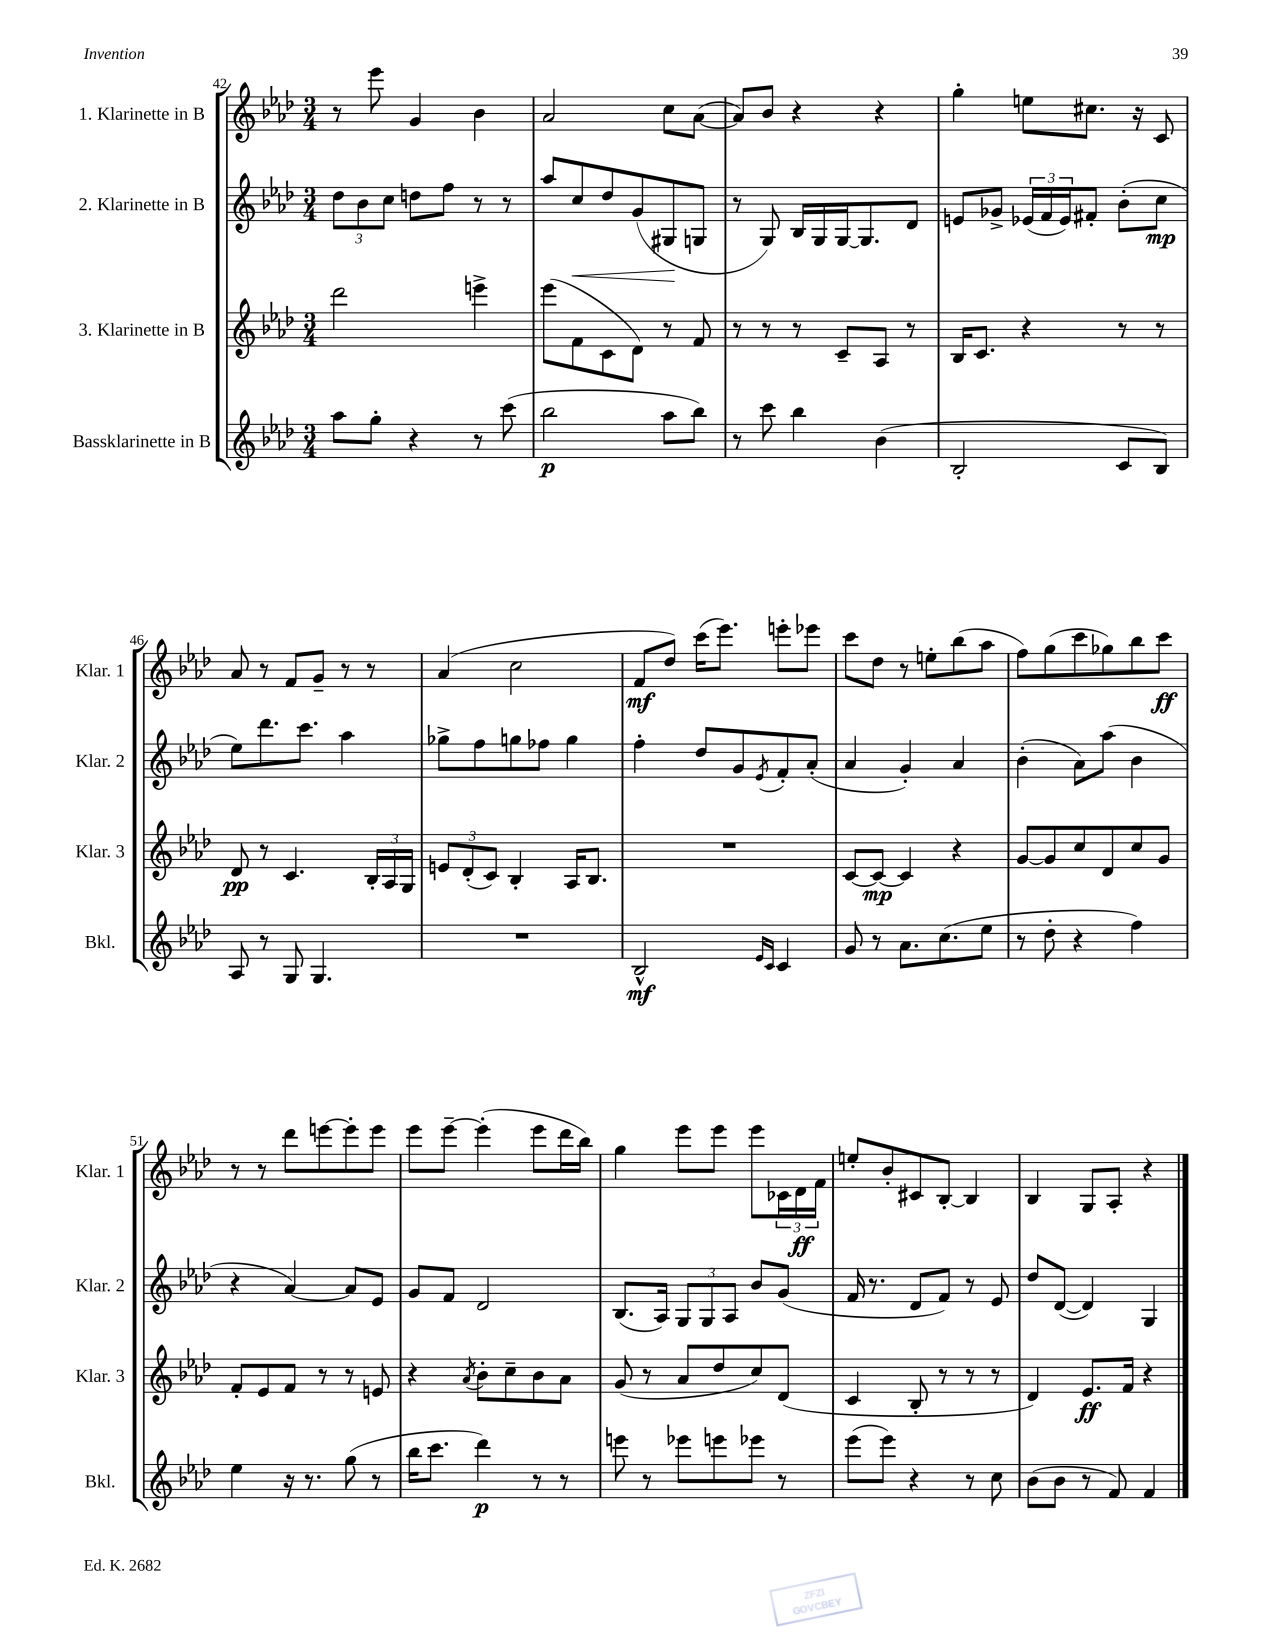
<<
\new StaffGroup <<
\new Staff = "s0" \with { instrumentName = "1. Klarinette in B" shortInstrumentName = "Klar. 1" } {
    \clef treble \key aes \major \numericTimeSignature \time 3/4
    r8 ees'''8 g'4 bes'4 |
    aes'2 c''8 aes'8~( |
    aes'8) bes'8 r4 r4 |
    g''4-. e''8 cis''8. r16 c'8 |
    aes'8 r8 f'8 g'8-- r8 r8 |
    aes'4( c''2 |
    f'8\mf des''8) c'''16( ees'''8.) e'''8-. ees'''8 |
    c'''8 des''8 r8 e''8-. bes''8( aes''8 |
    f''8) g''8( c'''8 ges''8) bes''8 c'''8\ff |
    r8 r8 des'''8 e'''8~ e'''8-. e'''8 |
    ees'''8 ees'''8~-- ees'''4-.( ees'''8 des'''16 bes''16) |
    g''4 ees'''8 ees'''8 ees'''8 \tuplet 3/2 { ces'16 des'16\ff f'16 } |
    e''8-. bes'8-. cis'8 bes8~-. bes4 |
    bes4 g8 aes8-. r4 \bar "|." |
}
\new Staff = "s1" \with { instrumentName = "2. Klarinette in B" shortInstrumentName = "Klar. 2" } {
    \clef treble \key aes \major \numericTimeSignature \time 3/4
    \tuplet 3/2 { des''8 bes'8 c''8 } d''8 f''8 r8 r8 |
    aes''8 c''8\< des''8 g'8( gis8\! g8 |
    r8 g8) bes16 g16 g16~ g8. des'8 |
    e'8 ges'8-> \tuplet 3/2 { ees'16( f'16 ees'16) } fis'8-. bes'8-.( c''8\mp |
    ees''8) des'''8. c'''8. aes''4 |
    ges''8-> f''8 g''8 fes''8 g''4 |
    f''4-. des''8 g'8 \acciaccatura { ees'8 } f'8-. aes'8-.( |
    aes'4 g'4-.) aes'4 |
    bes'4-.( aes'8) aes''8( bes'4 |
    r4 aes'4~) aes'8 ees'8 |
    g'8 f'8 des'2 |
    bes8.( aes16) \tuplet 3/2 { g8 g8 aes8 } bes'8 g'8( |
    f'16 r8. des'8 f'8) r8 ees'8 |
    des''8 des'8~( des'4) g4 \bar "|." |
}
\new Staff = "s2" \with { instrumentName = "3. Klarinette in B" shortInstrumentName = "Klar. 3" } {
    \clef treble \key aes \major \numericTimeSignature \time 3/4
    des'''2 e'''4-> |
    ees'''8( f'8 c'8 des'8) r8 f'8 |
    r8 r8 r8 c'8-- aes8 r8 |
    bes16 c'8. r4 r8 r8 |
    des'8\pp r8 c'4. \tuplet 3/2 { bes16-. aes16 g16 } |
    \tuplet 3/2 { e'8 des'8-.( c'8) } bes4-. aes16 bes8. |
    R2. |
    c'8~ c'8~\mp c'4 r4 |
    g'8~ g'8 c''8 des'8 c''8 g'8 |
    f'8-. ees'8 f'8 r8 r8 e'8 |
    r4 \acciaccatura { aes'8 } bes'8-. c''8-- bes'8 aes'8 |
    g'8( r8 aes'8 des''8 c''8) des'8( |
    c'4 bes8-. r8 r8 r8 |
    des'4) ees'8.\ff f'16 r4 \bar "|." |
}
\new Staff = "s3" \with { instrumentName = "Bassklarinette in B" shortInstrumentName = "Bkl." } {
    \clef treble \key aes \major \numericTimeSignature \time 3/4
    aes''8 g''8-. r4 r8 c'''8( |
    bes''2\p aes''8 bes''8) |
    r8 c'''8 bes''4 bes'4( |
    bes2-. c'8 bes8) |
    aes8 r8 g8 g4. |
    R2. |
    bes2-^\mf \grace { ees'16 c'16 } c'4 |
    g'8 r8 aes'8. c''8.( ees''8 |
    r8 des''8-. r4 f''4) |
    ees''4 r16 r8. g''8( r8 |
    bes''16 c'''8. des'''4\p) r8 r8 |
    e'''8 r8 ees'''8 e'''8 ees'''8 r8 |
    ees'''8( ees'''8) r4 r8 c''8 |
    bes'8( bes'8 r8 f'8) f'4 \bar "|." |
}
>>
>>
\layout { \context { \Score currentBarNumber = #42 } }
